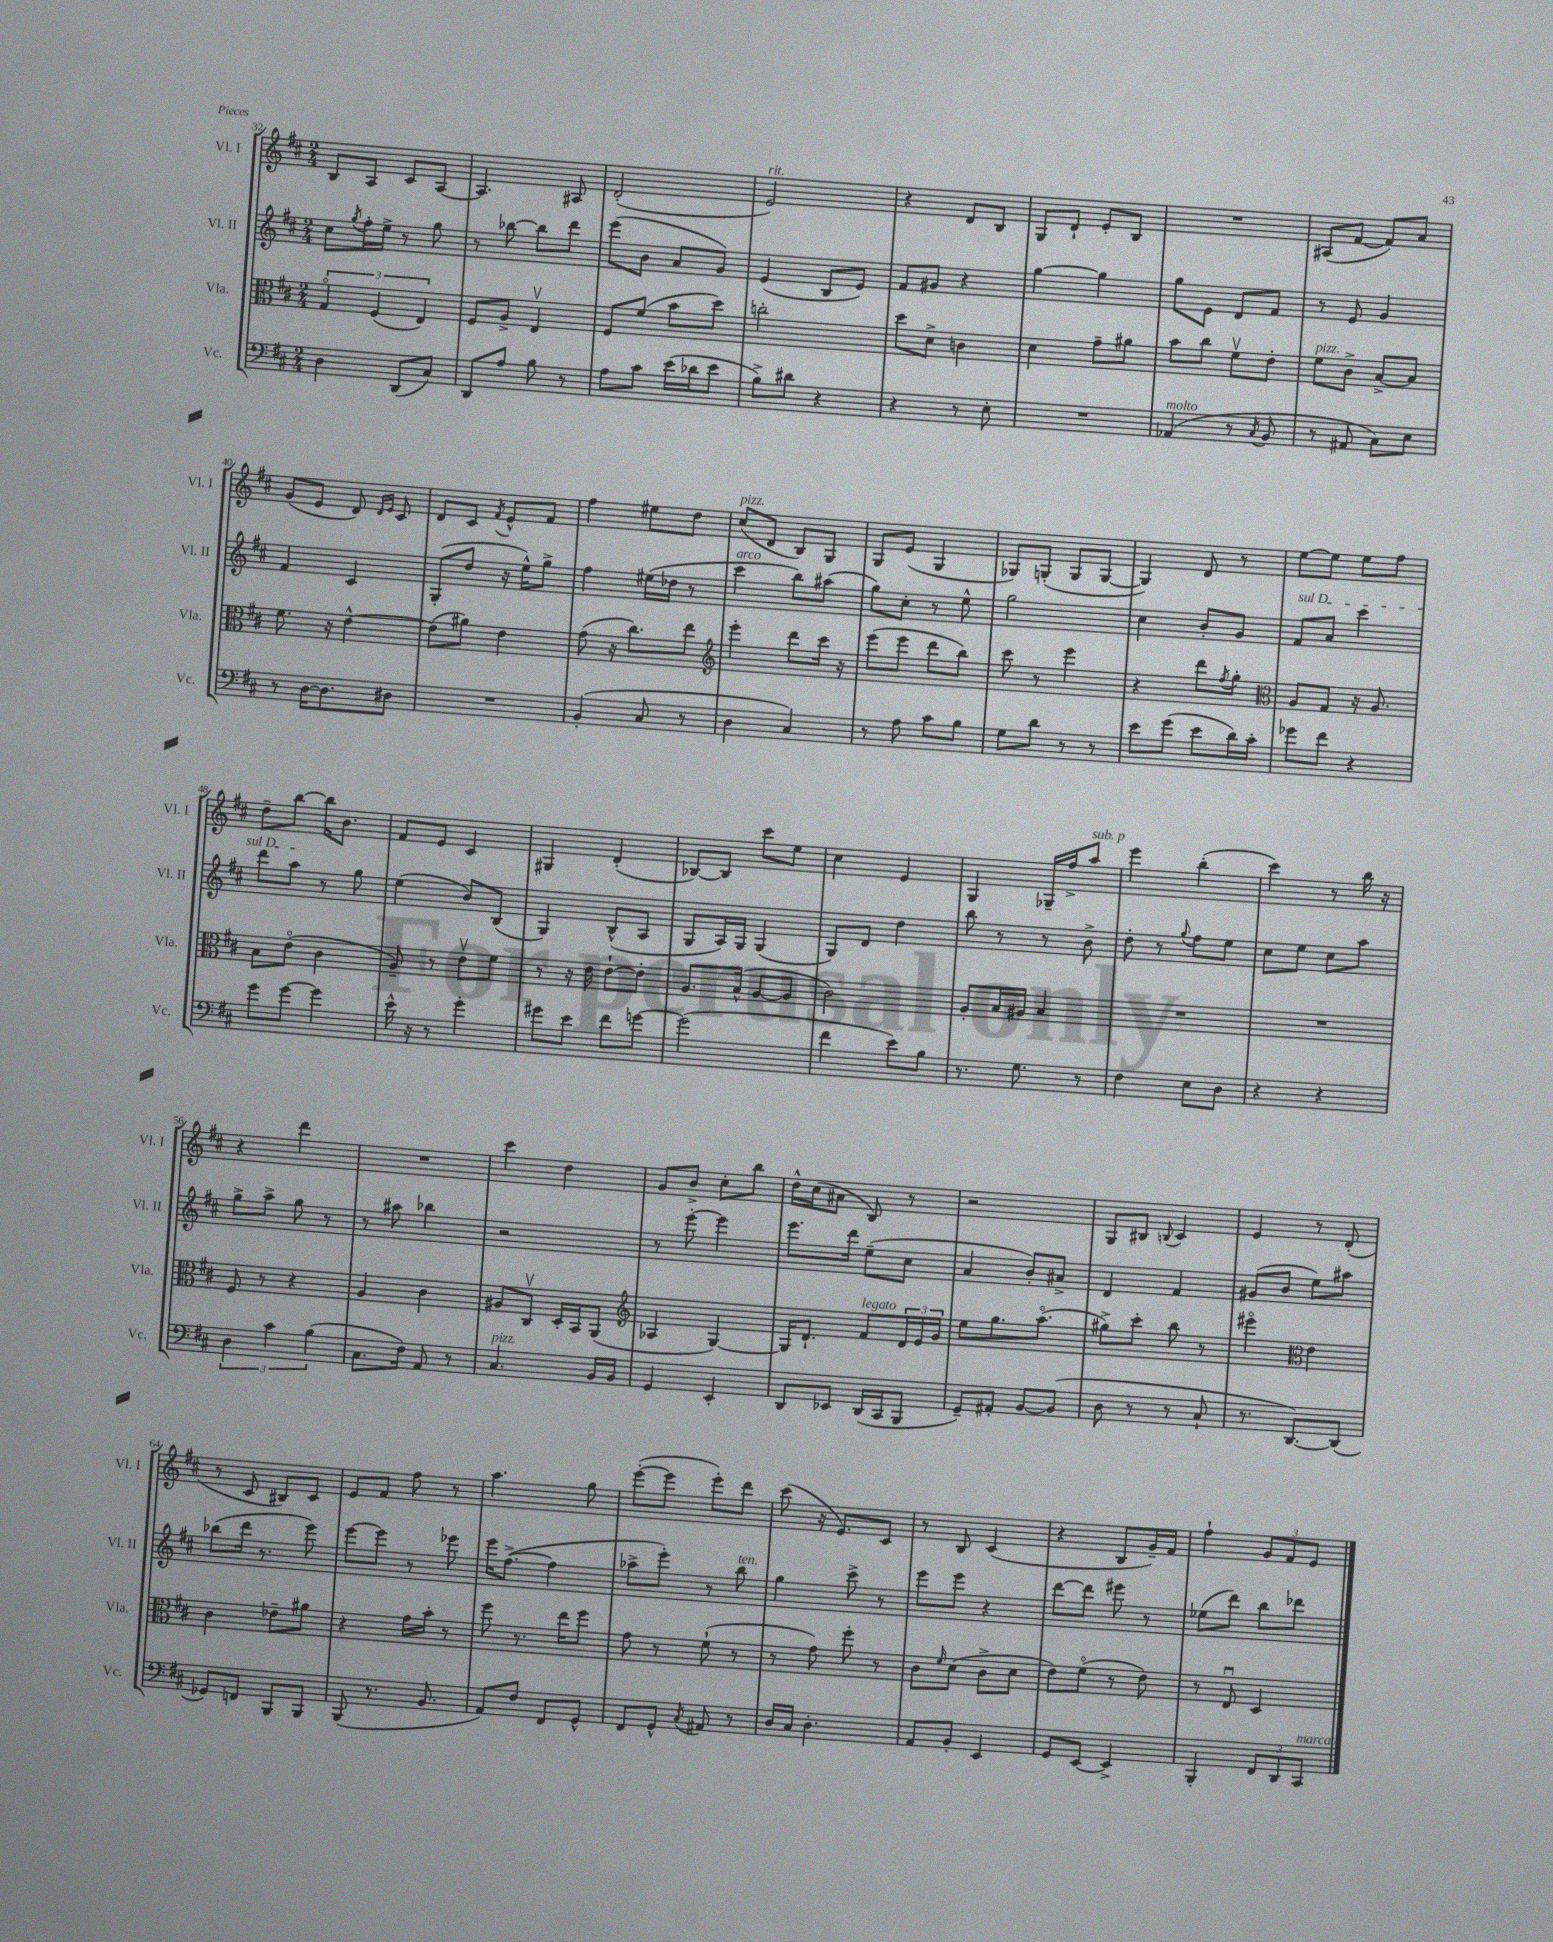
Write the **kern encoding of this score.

**kern	**kern	**kern	**kern
*staff4	*staff3	*staff2	*staff1
*clefF4	*clefC3	*clefG2	*clefG2
*k[f#c#]	*k[f#c#]	*k[f#c#]	*k[f#c#]
*M2/4	*M2/4	*M2/4	*M2/4
4D	6Go	8cc#	8B
.	.	8qgg	.
.	.	16ff#'	8A
.	(6F#	.	.
.	.	16ee^	.
(8DD	.	8r	8c#
.	6E)	.	.
8C#)	.	8gg	[8A
=	=	=	=
8DD	8F#	8r	4.A]
8A	8A^	[8bb-	.
8B	4Ev	8bb-]	.
8r	.	8ddd	8A#
=	=	=	=
8A	8F#	(8eee	(2d'
8c#	(8f#	8b	.
(16e	8b	8a	.
16d-	.	.	.
8e	8dd)	8g)	.
=	=	=	=
8B^)	2cc'	(4e	2e)
8d#	.	.	.
4r	.	8B	.
.	.	8e)	.
=	=	=	=
4r	8dd	8f#	4r
.	8d^	8g#	.
8r	4c	4r	8d
8E'	.	.	8B
=	=	=	=
2r	4d	[4gg	8G
.	.	.	8d`
.	8g~	4gg]	8e'
.	8a#	.	8B
=	=	=	=
(4AA-	8b	8gg	2r
.	8cc#	8e	.
8r	8f#v	8d	.
8qC#	.	.	.
8BB	8e'	8f#	.
=	=	=	=
8r	8f#	8r	(8A#
8AA#	8c#^	8e	[8f#
8C#)	[8B^	4g	8f#])
8E	8B]	.	8a
=	=	=	=
8r	8.f#	4f#	(8g
[16D	.	.	8e
8.D]	16r	.	.
.	[4e^^	4c#	8d)
.	.	.	16qqd
.	.	.	16qqe
8D#	.	.	8c#
=	=	=	=
2r	(8e]	(8G'	8d
.	8a#)	8dd	8c#
.	.	.	8qf#
.	4e	16r	8e^^
.	.	16ee^^)	.
.	.	8gg^	8f#
=	=	=	=
(4BB'	(8g	4ff#	4ff#
.	16r	.	.
.	8.cc#)	.	.
8C#	.	(16ee#	8ee#
.	.	16dd-	.
8r	8ee	8r	8dd
=	=	=	=
*	*clefG2	*	*
4D	4eee'	4ccc#	(8cc#
.	.	.	8d
4C#)	8ddd	8bb)	8B)
.	16ccc#	(8aa#	8G
.	16r	.	.
=	=	=	=
8r	(8eee	8gg)	8G
8A	8eee	8cc#'	(8e
8c#	8ddd	8r	4G
8B	8bb)	8ee^^	.
=	=	=	=
8G	8ccc#	2gg	8G-)
8d	8r	.	(8G'
8r	4eee	.	8G
8r	.	.	[8G
=	=	=	=
8e	4r	4cc#	4G])
(8g	.	.	.
8e	8ddd	8b'	8d
.	8qff#	.	.
16d)	8gg'	8g	8r
16c#'	.	.	.
=	=	=	=
*	*clefC3	*	*
8g-	8A	8f#	[8ee
8f#	8G	8a	8ee]
4r	16r	4ccc#	8ee
.	8.A	.	.
.	.	.	8ff#
=	=	=	=
8g	8B	8ddd	8dd~
[8g	(8eo	8aa	[8bb
4g]	4c#	8r	16bb]
.	.	.	8.b
.	.	8gg	.
=	=	=	=
16e^^	8A~)	(4ee	8f#
16r	.	.	.
8r	8r	.	8e
4g'	8ev	8b)	4c#
.	8f#	(8B	.
=	=	=	=
8g#	8r	4G)	4G#
8e	16r	.	.
.	16e	.	.
8f#	[8e`	(8B^^	(4d'
[8g	8e']	8A	.
=	=	=	=
(2g]	8.A	8G	[8B-)
.	.	16A)	8B-]
.	(16B^^	16G	.
.	[8A	(4G	8ccc#
.	8A]	.	8ee
=	=	=	=
4f#	2c#)	8G)	4cc#
.	.	8d	.
8e)	.	4dd	4e
8B	.	.	.
=	=	=	=
8.r	8A'	8bb	4G
.	16B	8r	.
8.G	16A#	.	.
.	4B	8r	16G-~
.	.	.	16ff#^
8r	.	8b^	8aa
=	=	=	=
4F#	2r	8dd'	4eee
.	.	8r	.
.	.	8qqgg	.
8E	.	8ff#	(4bb'
8D	.	8ee	.
=	=	=	=
4r	2r	8cc#	4ccc#)
.	.	8ee	.
4r	.	8cc#	8r
.	.	8aa	16bb
.	.	.	16r
=	=	=	=
6D	8F#	8gg^	4r
.	8r	8aa^	.
6c#	.	.	.
.	4r	8gg	4ddd
(6B	.	.	.
.	.	8r	.
=	=	=	=
8.C#	4A	8r	2r
.	.	8aa#	.
16F#)	.	.	.
8AA	4c#	4bb-	.
8r	.	.	.
=	=	=	=
4.C#	8A#	2r	4ccc#
.	8C#v	.	.
.	16D'	.	4dd
.	16BB	.	.
16BB	(8AA	.	.
16BB	.	.	.
=	=	=	=
*	*clefG2	*	*
4GG	4A-	8r	8g
.	.	[8eee'	8b^
4EE'	[4G)	4eee]	8cc#'
.	.	.	8bb
=	=	=	=
8DD	16G]	8.eee	16dd^^
.	8.d`	.	(16cc#
8EE-	.	.	8a#
.	.	16ddd	.
(16DD	8f#	(8ee~	8B)
16CC#	.	.	.
8BBB	24d	8cc#	8r
.	24e	.	.
.	24g	.	.
=	=	=	=
8GG~)	8ee	4a	2r
8AA#'	8.gg	.	.
[8BB	.	8b')	.
.	(8.aao	.	.
(8BB]	.	8a#^	.
=	=	=	=
8D	8gg#^)	4d	8G
8r	8ccc#'	.	8B#
.	.	.	8qqB
8r	8bb	4f#	4c#
8C#`	8r	.	.
=	=	=	=
8.r	4eee#o	(8g#	4e
.	.	8b	.
[8.DD)	.	.	.
*	*clefC3	*	*
.	4e	8ee)	8r
(8DD]	.	8aa#	(8d'
=	=	=	=
8GG-)	4c#	(8bb-	8r
8FF	.	16ddd	8c#
.	.	8.r	.
8BBB	8e-~	.	8B#)
8BBB	8a#	8eee)	8c#
=	=	=	=
(8BBB	4r	[8eee	8e
8.r	.	8eee]	8f#
.	16g	8r	8ff#
8.BB	16b'	.	.
.	8r	8eee-	8r
=	=	=	=
8AA)	8ff#	16eee	4.aa
.	.	([8.ff#^	.
8F#	8.r	.	.
8FF#	.	4ff#]	.
.	16ee	.	.
8GG^^	8ff#	.	8gg
=	=	=	=
8FF#	8g	8aa-^	([8eee'
8GG^^	8r	8eee')	8eee]
8qC#	.	.	.
8AA#	(8f#`	8r	8eee')
8r	8r	8bb	8ddd
=	=	=	=
16D	8r	4gg	(8ccc#
16C#	.	.	.
4.D'	8g)	.	16r
.	.	.	8.e)
.	8ff#'	8ccc#^	.
.	8r	8r	8c#
=	=	=	=
8AA	8c#	8eee	8r
.	16qqf#	.	.
8BB'	(8d	8eee	8B
4EE	8c#^	4r	(4c#
.	8d	.	.
=	=	=	=
8GG	8e)	[8ddd	4r
[8EE	(8f#o	8ddd]	.
4EE^]	8r	8eee#	8B
.	8e)	8r	16g~)
.	.	.	16f#
=	=	=	=
4BBB'	8r	(8ee-	4ff#`
.	8Eu	8ddd)	.
12FF#	4D	8bb	12g
12DD	.	.	12f#
.	.	8ddd-	.
12CC#	.	.	12e
==	==	==	==
*-	*-	*-	*-
